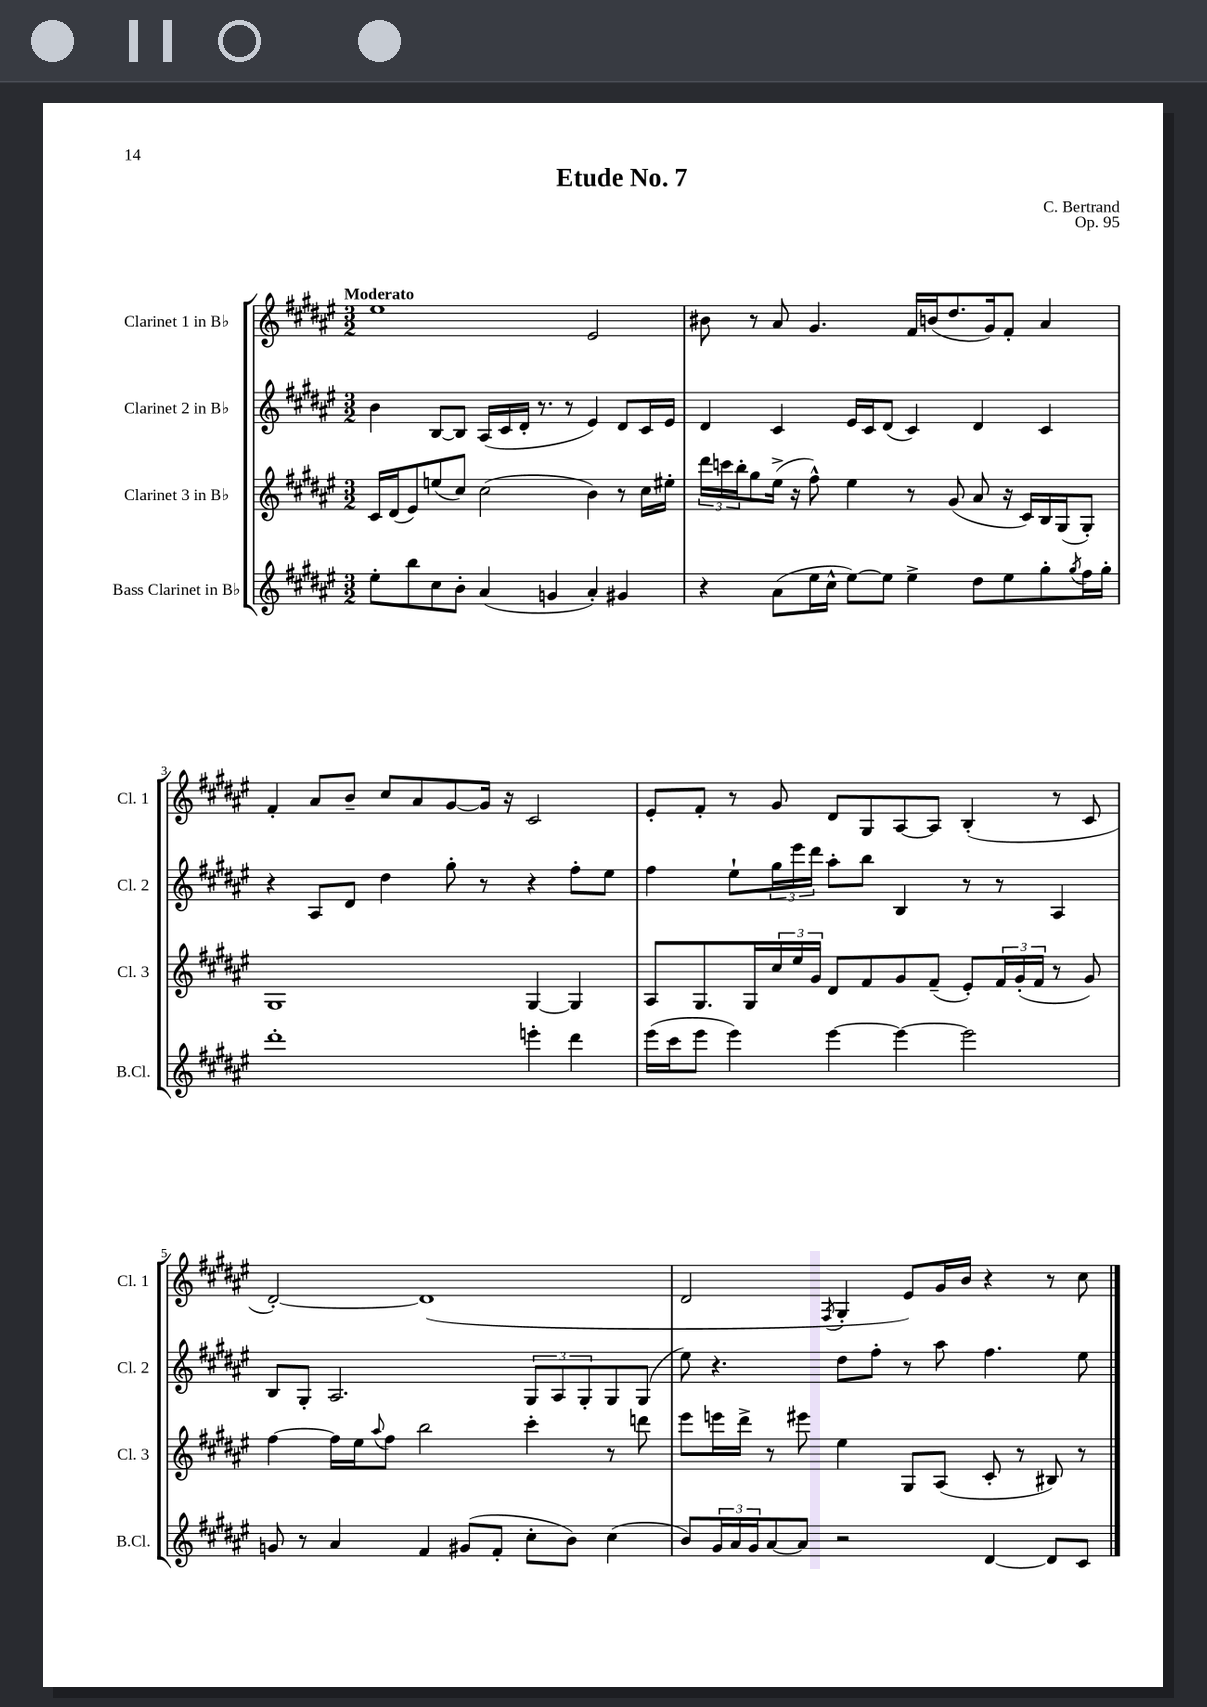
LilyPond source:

\header { title = "Etude No. 7" composer = "C. Bertrand" opus = "Op. 95" }
<<
\new StaffGroup <<
\new Staff = "s0" \with { instrumentName = "Clarinet 1 in Bb" shortInstrumentName = "Cl. 1" } {
    \clef treble \key fis \major \numericTimeSignature \time 3/2 \tempo "Moderato"
    eis''1 eis'2 |
    bis'8 r8 ais'8 gis'4. fis'16 b'16( dis''8. gis'16) fis'8-. ais'4 |
    fis'4-. ais'8 b'8-- cis''8 ais'8 gis'8~ gis'16 r16 cis'2 |
    eis'8-. fis'8-. r8 gis'8 dis'8 gis8 ais8~ ais8 b4-.( r8 cis'8 |
    dis'2~-.) dis'1( |
    dis'2 \acciaccatura { fis8 } gis4-. eis'8) gis'16 b'16 r4 r8 cis''8 \bar "|." |
}
\new Staff = "s1" \with { instrumentName = "Clarinet 2 in Bb" shortInstrumentName = "Cl. 2" } {
    \clef treble \key fis \major \numericTimeSignature \time 3/2
    b'4 b8~ b8 ais16( cis'16 dis'16-. r8. r8 eis'4) dis'8 cis'16 eis'16 |
    dis'4 cis'4 eis'16 cis'16 dis'8( cis'4) dis'4 cis'4 |
    r4 ais8 dis'8 dis''4 gis''8-. r8 r4 fis''8-. eis''8 |
    fis''4 eis''8-! \tuplet 3/2 { gis''16 eis'''16 dis'''16 } ais''8-. b''8 b4 r8 r8 ais4 |
    b8 gis8-. ais2. \tuplet 3/2 { gis8 ais8 gis8-. } gis8 gis8( |
    eis''8) r4. dis''8 fis''8-. r8 ais''8 fis''4. eis''8 \bar "|." |
}
\new Staff = "s2" \with { instrumentName = "Clarinet 3 in Bb" shortInstrumentName = "Cl. 3" } {
    \clef treble \key fis \major \numericTimeSignature \time 3/2
    cis'16 dis'16( eis'8) e''8( cis''8) cis''2( b'4) r8 cis''16 eis''16-. |
    \tuplet 3/2 { dis'''16 c'''16 b''16-. } gis''8 eis''16->( r16 fis''8-^) eis''4 r8 gis'8( ais'8 r16 cis'16) b16 gis16( gis8-.) |
    gis1 gis4~ gis4 |
    ais8 gis8. gis16 \tuplet 3/2 { cis''16 eis''16 gis'16 } dis'8 fis'8 gis'8 fis'8--( eis'8-.) \tuplet 3/2 { fis'16 gis'16-.( fis'16 } r8 gis'8) |
    fis''4~ fis''16 eis''16 \appoggiatura { ais''8 } fis''8 b''2 cis'''4-. r8 d'''8 |
    eis'''8 e'''16 dis'''16-> r8 eis'''8 eis''4 gis8 ais8( cis'8-. r8 bis8) r8 \bar "|." |
}
\new Staff = "s3" \with { instrumentName = "Bass Clarinet in Bb" shortInstrumentName = "B.Cl." } {
    \clef treble \key fis \major \numericTimeSignature \time 3/2
    eis''8-. b''8 cis''8 b'8-. ais'4( g'4 ais'4-.) gis'4 |
    r4 ais'8( eis''16 cis''16-^ eis''8~) eis''8 eis''4-> dis''8 eis''8 gis''8-. \acciaccatura { gis''8 } fis''16 gis''16-. |
    dis'''1-. e'''4-. dis'''4 |
    eis'''16( cis'''16 eis'''8 eis'''4) eis'''4~ eis'''4~ eis'''2 |
    g'8 r8 ais'4 fis'4 gis'8( fis'8-. cis''8-. b'8) cis''4( |
    b'8) \tuplet 3/2 { gis'16 ais'16 gis'16 } ais'8~ ais'8 r2 dis'4~ dis'8 cis'8 \bar "|." |
}
>>
>>
